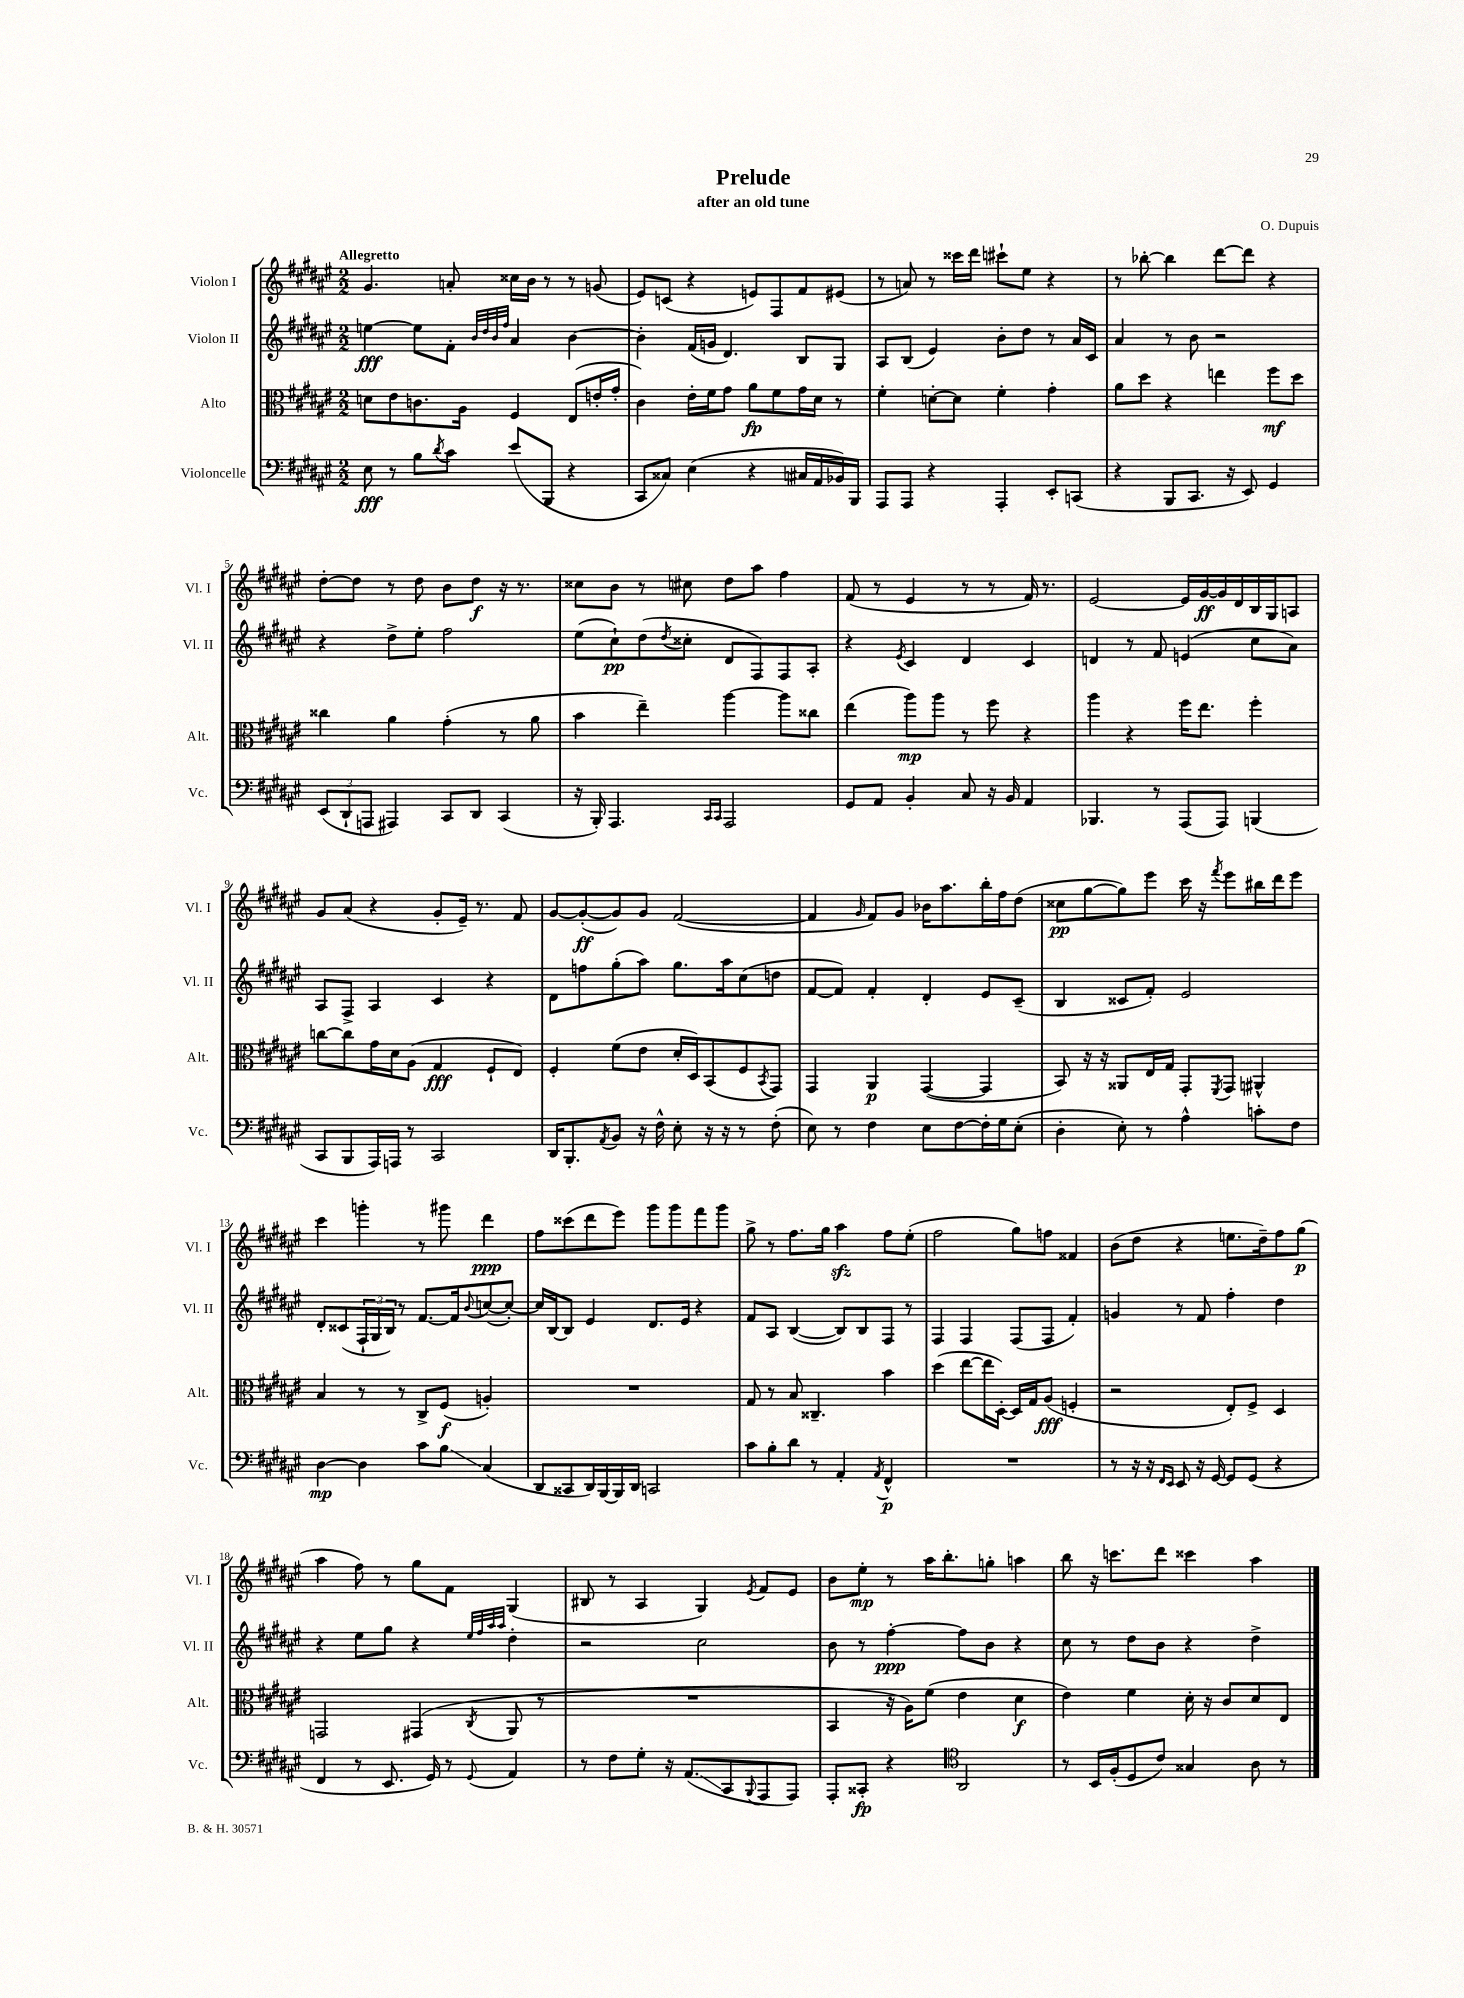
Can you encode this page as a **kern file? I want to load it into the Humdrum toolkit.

**kern	**kern	**kern	**kern
*staff4	*staff3	*staff2	*staff1
*clefF4	*clefC3	*clefG2	*clefG2
*k[f#c#g#d#a#e#]	*k[f#c#g#d#a#e#]	*k[f#c#g#d#a#e#]	*k[f#c#g#d#a#e#]
*M2/2	*M2/2	*M2/2	*M2/2
8E#\	8d\L	[4ee\	4.g#/
8r	8e#\	.	.
8B\L	8.c\	8ee\]L	.
8qd#/	.	.	.
8c#\J	.	8f#'\J	8a'/
.	16A#\Jk	.	.
.	.	32qqb/LLL	.
.	.	32qqdd#/	.
.	.	32qqb/	.
.	.	32qqff#/JJJ	.
(8e#/L	4F#/	4a#/	16cc##\LL
.	.	.	16b\JJ
8BBB/J	.	.	8r
4r	(8E#/L	[4b\	8r
.	16e'/L	.	(8g/
.	16g#'/JJ	.	.
=	=	=	=
8CC#/L	4c#\)	4b'\]	8e#/L)
8C##/J)	.	.	(8c/J
(4E#\	16e#'\LL	(16f#/LL	4r
.	16f#\J	16g/JJ	.
.	8g#\J	4.d#/)	.
4r	8a#\L	.	8e/L)
.	8f#\	.	8F#/
16C#/LL	16g#\L	8B/L	8f#/
16AA#/	16d#\JJ	.	.
16BB-/)	8r	8G#/J	(8e#/J
16BBB/JJ	.	.	.
=	=	=	=
8AAA#/L	4f#'\	8A#/L	8r
8AAA#/J	.	(8B/J	8a/)
4r	[8d'\L	4e#/)	8r
.	8d\]J	.	16ccc##\LL
.	.	.	16ddd#\JJ
4AAA#'/	4f#'\	8b'\L	8ccc#`\L
.	.	8dd#\J	8ee#\J
8EE#'/L	4g#'\	8r	4r
(8CC/J	.	16a#/LL	.
.	.	16c#/JJ	.
=	=	=	=
4r	8a#\L	4a#/	8r
.	8dd#\J	.	[8bb-'\
8BBB/L	4r	8r	4bb-\]
8.CC#/J	.	8b\	.
.	4ee\	2r	[8ddd#\L
16r	.	.	.
8EE#/)	.	.	8ddd#\]J
4GG#/	8ff#\L	.	4r
.	8dd#\J	.	.
=	=	=	=
(12EE#/L	4cc##\	4r	[8dd#'\L
12DD#`/	.	.	.
.	.	.	8dd#\]J
12AAA/J	.	.	.
4AAA#/)	4a#\	8dd#^\L	8r
.	.	8ee#'\J	8dd#\
8CC#/L	(4g#'\	2ff#\	8b\L
8DD#/J	.	.	8dd#\J
(4CC#/	8r	.	16r
.	.	.	8.r
.	8a#\	.	.
=	=	=	=
16r	4b\	(8ee#\L	8cc##\L
16BBB'/)	.	.	.
4.AAA#/	.	8cc#`\)	8b\J
.	4ee#~\)	(8dd#\	8r
.	.	8qdd#/	.
.	.	8cc##'\J	8cc#\
16qqCC#/LL	.	.	.
16qqCC#/JJ	.	.	.
2AAA#/	[4aa#\	8d#/L	8dd#\L
.	.	8F#/)	8aa#\J
.	8aa#\]L	8F#/	4ff#\
.	8cc##\J	8A#'/J	.
=	=	=	=
8GG#/L	(4ee#\	4r	(8f#/
8AA#/J	.	.	8r
.	.	8qe#/	.
4BB'/	8aa#\L)	4c#/	4e#/
.	8aa#\J	.	.
8C#/	8r	4d#/	8r
16r	8ff#\	.	8r
16BB/	.	.	.
4AA#/	4r	4c#/	16f#/)
.	.	.	8.r
=	=	=	=
4.BBB-/	4aa#\	4d/	[2e#/
.	4r	8r	.
8r	.	8f#/	.
(8AAA#/L	16ff#\LK	(4e/	16e#/]LL
.	8.ee#\J	.	[16g#/
8AAA#/J)	.	.	16g#/]
.	.	.	16d#/
(4BBB/	4ff#'\	8cc#\L	16B/
.	.	.	16G#/J
.	.	8a#\J)	8A/J
=	=	=	=
8CC#/L	[8cc\L	8A#/L	8g#/L
8BBB/	8cc\]	8F#^/J	(8a#/J
16AAA#/L)	16g#\L	4A#/	4r
16AAA/JJ	16d#\J	.	.
8r	(8A#\J	.	.
2CC#/	4G#/	4c#/	8g#'/L
.	.	.	16e#~/Jk)
.	.	.	8.r
.	8F#`/L	4r	.
.	8E#/J)	.	8f#/
=	=	=	=
16DD#/LK	4F#'/	8d#\L	[8g#/L
8.BBB'/	.	.	.
.	.	8ff\	(8g#'/_
8qAA#/	.	.	.
8BB/J	(8f#\L	(8gg#'\	8g#/])
16r	8e#\J	8aa#\J)	8g#/J
16F#^^\	.	.	.
8E#'\	16d#'/LL	8.gg#\L	([2f#/
.	16D#/J)	.	.
16r	(8BB/	.	.
16r	.	16aa#\k	.
8r	8F#/	(8cc#\	.
.	8qBB/	.	.
(8F#'\	8GG#/J)	8dd\J	.
=	=	=	=
8E#\)	4GG#/	[8f#/L	4f#/]
8r	.	8f#/]J)	.
.	.	.	16qqg#/
4F#\	4AA#/	4f#'/	8f#/L)
.	.	.	8g#/J
8E#\L	([4GG#/	4d#'/	16b-\LK
.	.	.	8.aa#\
[8F#\	.	.	.
16F#'\]L	4GG#/]	8e#/L	16bb'\L
16G#\J	.	.	16ff#\J
(8E#'\J	.	(8c#~/J	(8dd#\J
=	=	=	=
4D#'\	8BB/)	4B/	8cc##\L
.	16r	.	[8gg#\
.	16r	.	.
8E#'\)	8AA##/L	8c##/L	8gg#\])
8r	16E#/L	8f#'/J)	8eee#\J
.	16G#/JJ	.	.
4A#^^\	8GG#'/L	2e#/	16ccc#\
.	.	.	16r
.	8qFF#/	.	8qfff#/
.	8GG#/J	.	8eee#\L
8c'\L	4AA#^^/	.	16bb#\L
.	.	.	16ddd#\J
8F#\J	.	.	8eee#\J
=	=	=	=
[4D#\	4B/	8d#'/L	4ccc#\
.	.	(8c##/	.
4D#\]	8r	24F#`/L	4ggg'\
.	.	24G#/	.
.	.	24B/JJ)	.
.	8r	8r	.
8c#\L	8C#^/L	[8.f#/L	8r
8B\J	(8F#/J	.	8ggg#\
.	.	16f#/]k	.
.	.	8qqb/	.
(4C#/	4A'/)	([8cc/	4ddd#\
.	.	8cc'/_J)	.
=	=	=	=
8DD#/L	1r	16cc/]LL	8ff#\L
.	.	[16B/J	.
8CC##/	.	8B/]J	(8ccc##\
16DD#/L)	.	4e#/	8ddd#\
[16BBB/	.	.	.
16BBB/]	.	.	8eee#\J)
16DD#/JJ	.	.	.
2CC/	.	8.d#/L	8ggg#\L
.	.	.	8ggg#\
.	.	16e#/Jk	.
.	.	4r	8fff#\
.	.	.	8ggg#\J
=	=	=	=
8c#\L	8G#/	8f#/L	8gg#^\
8B'\	8r	8A#/J	8r
8d#\J	8B/	([4B/	8.ff#\L
8r	4.C##~/	.	.
.	.	.	16gg#\Jk
4AA#'/	.	8B/]L)	4aa#\
.	.	8B/	.
8qAA#/	.	.	.
4FF#^^/	4b\	8F#/J	8ff#\L
.	.	8r	(8ee#'\J
=	=	=	=
1r	(4dd#\	4F#/	2ff#\
.	[8ee#\L	4F#/	.
.	16ee#\]L	.	.
.	[16D#'\JJ)	.	.
.	16D#/]LL	(8F#/L	8gg#\L)
.	16G#/J	.	.
.	(8A#/J	8F#/J	8ff\J
.	4F'/	4f#'/)	4f##/
=	=	=	=
8r	2r	4g/	(8b\L
16r	.	.	8dd#\J
16r	.	.	.
16qqFF#/LL	.	.	.
16qqEE#/JJ	.	.	.
8EE#/	.	8r	4r
16r	.	8f#/	.
[16GG#/	.	.	.
8GG#/]L	8E#'/L)	4ff#'\	8.ee\L
(8GG#/J	8F#^/J	.	.
.	.	.	16dd#~\k)
4r	4D#/	4dd#\	8ff#\
.	.	.	(8gg#\J
=	=	=	=
4FF#/	2GG/	4r	4aa#\
8r	.	8ee#\L	8ff#\)
8.EE#/	.	8gg#\J	8r
.	(4GG#/	4r	8gg#\L
16GG#/)	.	.	.
8r	.	.	8f#\J
.	.	32qqee#/LLL	.
.	.	32qqff#/	.
.	.	32qqaa#/	.
8qqGG#/	8qC#/	32qqaa#/JJJ	.
4AA#/	8AA#/	4dd#'\	(4G#/
.	8r	.	.
=	=	=	=
8r	1r	2r	8B#/
8F#\L	.	.	8r
8G#'\J	.	.	4A#/
16r	.	.	.
(8.AA#/L	.	.	.
.	.	2cc#\	4G#/)
8CC#/	.	.	.
8qqBBB/	.	.	8qe#/
8AAA#/	.	.	8f#/L
8AAA#/J)	.	.	8e#/J
=	=	=	=
8AAA#'/L	4BB/	8b\	8b\L
8CC##'/J	.	8r	8ee#'\J
4r	16r	[4ff#'\	8r
.	16A#\LK)	.	.
.	(8f#\J	.	16aa#\LK
.	.	.	8.bb'\
*clefC4	*	*	*
2AA#/	4e#\	8ff#\]L	.
.	.	8b\J	8gg'\J
.	4d#\	4r	4aa\
=	=	=	=
8r	4e#\)	8cc#\	8bb\
16BB/LL	.	8r	16r
(16F#'/J	.	.	8.ccc\L
8D#/	4f#\	8dd#\L	.
8c#/J)	.	8b\J	8ddd#\J
4G##/	16d#'\	4r	4ccc##\
.	16r	.	.
.	8c#/L	.	.
8A#\	8d#/	4dd#^\	4aa#\
8r	8E#/J	.	.
==	==	==	==
*-	*-	*-	*-
